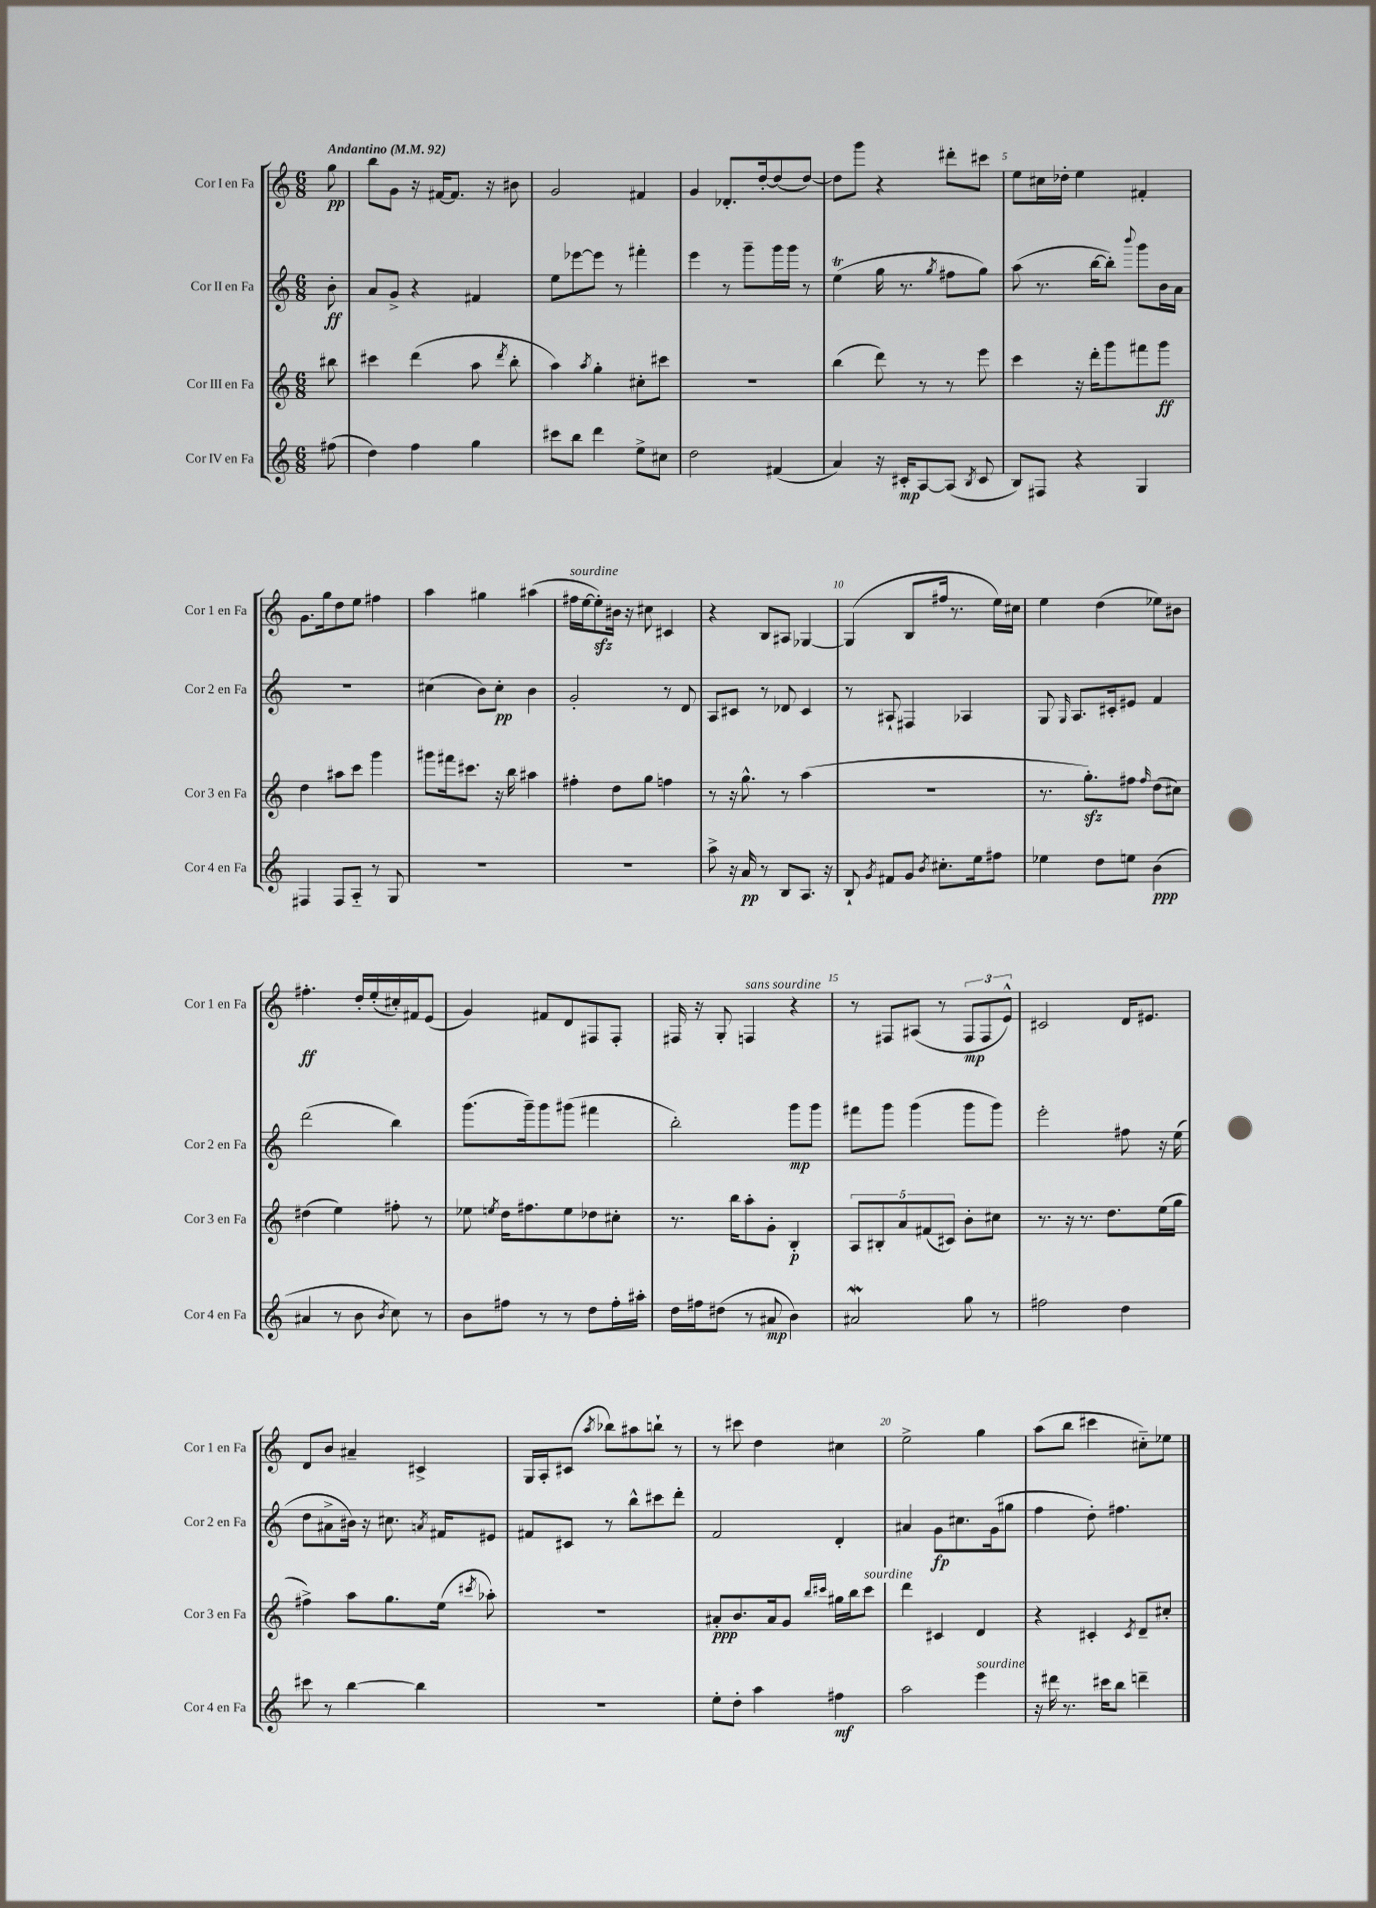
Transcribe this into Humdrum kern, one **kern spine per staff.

**kern	**dynam	**kern	**dynam	**kern	**dynam	**kern	**dynam
*part4	*part4	*part3	*part3	*part2	*part2	*part1	*part1
*staff4	*staff4	*staff3	*staff3	*staff2	*staff2	*staff1	*staff1
*I"Cor IV en Fa	*	*I"Cor III en Fa	*	*I"Cor II en Fa	*	*I"Cor I en Fa	*
*I'Cor 4 en Fa	*	*I'Cor 3 en Fa	*	*I'Cor 2 en Fa	*	*I'Cor 1 en Fa	*
*clefG2	*	*clefG2	*	*clefG2	*	*clefG2	*
*k[]	*	*k[]	*	*k[]	*	*k[]	*
*M6/8	*	*M6/8	*	*M6/8	*	*M6/8	*
*MM92	*	*MM92	*	*MM92	*	*MM92	*
=	=	=	=	=	=	=	=
!	!	!	!	!	!	!LO:TX:a:B:t=Andantino	!
(8ff#X\	.	8bb#X\	.	8b'\	ff	8gg\	pp
=1	=1	=1	=1	=1	=1	=1	=1
4dd\)	.	4ccc#X\	.	8a/L	.	8bb\L	.
.	.	.	.	8g^/J	.	8g\J	.
4ff\	.	(4ddd\	.	4r	.	16r	.
.	.	.	.	.	.	[16f#X/KL	.
.	.	.	.	.	.	8.f#/J]	.
4gg\	.	8aa\	.	4f#X/	.	.	.
.	.	.	.	.	.	16r	.
.	.	8qddd/	.	.	.	.	.
.	.	8bb'\	.	.	.	8b#X\	.
=2	=2	=2	=2	=2	=2	=2	=2
8ccc#X\L	.	4aa\)	.	8ee\L	.	2g/	.
8bb\J	.	.	.	[8eee-X\	.	.	.
.	.	8qaa/	.	.	.	.	.
4ddd\	.	4gg'\	.	8eee-\J]	.	.	.
.	.	.	.	8r	.	.	.
8ee^\L	.	8cc#X'\L	.	4fff#X'\	.	4f#X/	.
8cc#X\J	.	8ccc#X\J	.	.	.	.	.
=3	=3	=3	=3	=3	=3	=3	=3
2dd\	.	2.r	.	4eee\	.	4g/	.
.	.	.	.	8r	.	8.d-X'/L	.
.	.	.	.	8ggg~\L	.	.	.
.	.	.	.	.	.	[16dd'/k	.
(4f#X/	.	.	.	16ggg\L	.	(8dd/]	.
.	.	.	.	16ggg\JJ	.	.	.
.	.	.	.	8r	.	[8dd/J)	.
=4	=4	=4	=4	=4	=4	=4	=4
4a/)	.	(4bb\	.	(4eet\	.	8dd\L]	.
.	.	.	.	.	.	8ggg\J	.
16r	.	8ddd\)	.	16gg\	.	4r	.
16c#X'/KL	mp	.	.	8.r	.	.	.
[8A/	.	8r	.	.	.	.	.
.	.	.	.	8qgg/	.	.	.
(8A/J]	.	8r	.	8ff#X\L	.	8ddd#X'\L	.
8qB/	.	.	.	.	.	.	.
8c#/	.	8eee\	.	8gg\J)	.	8ccc#X\J	.
=5	=5	=5	=5	=5	=5	=5	=5
8B/L)	.	4ccc\	.	(8aa\	.	8ee\L	.
8F#X/J	.	.	.	8.r	.	16cc#X\L	.
.	.	.	.	.	.	16dd-X'\JJ	.
4r	.	16r	.	.	.	4ee\	.
.	.	16ddd'\KL	.	[16bb\KL	.	.	.
.	.	8ggg\	.	8bb'\J])	.	.	.
.	.	.	.	8qqbbb/	.	.	.
4G/	.	8fff#X\	.	8ggg\L	.	4f#X'/	.
.	.	8ggg\J	ff	16b\L	.	.	.
.	.	.	.	16a\JJ	.	.	.
!!LO:LB:g=z
=6	=6	=6	=6	=6	=6	=6	=6
4F#X/	.	4dd\	.	2.r	.	8.g\L	.
.	.	.	.	.	.	16gg\k	.
8F#/L	.	8aa#X\L	.	.	.	8dd\	.
8A/J	.	8ccc\J	.	.	.	8ee\J	.
8r	.	4ggg\	.	.	.	4ff#X\	.
8G/	.	.	.	.	.	.	.
=7	=7	=7	=7	=7	=7	=7	=7
2.r	.	8ggg#X\L	.	(4cc#X\	.	4aa\	.
.	.	16fff#X\k	.	.	.	.	.
.	.	8.ccc#X\J	.	.	.	.	.
.	.	.	.	8b\L)	.	4gg#X\	.
.	.	16r	.	8cc#'\J	pp	.	.
.	.	16bb\	.	.	.	.	.
.	.	4aa#X\	.	4b\	.	(4aa#X\	.
=8	=8	=8	=8	=8	=8	=8	=8
!	!	!	!	!	!	!LO:TX:a:i:t=sourdine	!
2.r	.	4ff#X'\	.	2g'/	.	16ff#X\LL	.
.	.	.	.	.	.	[16ee\J	.
.	.	.	.	.	.	8eezz'\])	.
.	.	8dd\L	.	.	.	16b#X\Jk	.
.	.	.	.	.	.	16r	.
.	.	8gg\J	.	.	.	8cc#X\	.
.	.	4ffn\	.	8r	.	4c#X/	.
.	.	.	.	8d/	.	.	.
=9	=9	=9	=9	=9	=9	=9	=9
8aa^\	.	8r	.	8A/L	.	4r	.
16r	.	16r	.	8c#X/J	.	.	.
16a/	pp	8.gg^^\	.	.	.	.	.
8r	.	.	.	8r	.	8B/L	.
8B/L	.	8r	.	8d-X/	.	8A#X/J	.
8.A/J	.	(4aa\	.	4c#/	.	[4G-X/	.
16r	.	.	.	.	.	.	.
=10	=10	=10	=10	=10	=10	=10	=10
8B`/	.	2.r	.	8r	.	(4G-/]	.
8qg/	.	.	.	.	.	.	.
8f#X/L	.	.	.	8A#X`/	.	.	.
8g/J	.	.	.	4F#X/	.	8B/L	.
8qb/	.	.	.	.	.	.	.
8.cc#X'\L	.	.	.	.	.	16ff#X/Jk	.
.	.	.	.	.	.	8.r	.
.	.	.	.	4A-X/	.	.	.
16ee\k	.	.	.	.	.	.	.
8ff#X\J	.	.	.	.	.	16ee\LL)	.
.	.	.	.	.	.	16cc#X\JJ	.
=11	=11	=11	=11	=11	=11	=11	=11
4ee-X\	.	8.r	.	8G/	.	4ee\	.
.	.	.	.	16qqG/	.	.	.
.	.	.	.	8.A/L	.	.	.
.	.	8.ggzz'\L)	.	.	.	.	.
8dd\L	.	.	.	.	.	(4dd\	.
.	.	.	.	16c#X'/k	.	.	.
8een\J	.	8ff#X\J	.	8e#X/J	.	.	.
.	.	16qqff#/	.	.	.	.	.
(4b\	ppp	(8dd\L	.	4f/	.	8ee-X\L)	.
.	.	8cc#X\J)	.	.	.	8b#X\J	.
!!LO:LB:g=z
=12	=12	=12	=12	=12	=12	=12	=12
4a#X/	.	(4dd#X\	.	(2ddd\	.	4.ff#X'\	ff
8r	.	4ee\)	.	.	.	.	.
8b\	.	.	.	.	.	16dd'/LL	.
.	.	.	.	.	.	(16ee'/	.
8qb/	.	.	.	.	.	.	.
8cc\)	.	8ff#X'\	.	4bb\)	.	16cc#X'/)	.
.	.	.	.	.	.	16f#X/J	.
8r	.	8r	.	.	.	(8e/J	.
=13	=13	=13	=13	=13	=13	=13	=13
8b\L	.	8ee-X\	.	(8.ggg\L	.	4g/)	.
.	.	8qeen/	.	.	.	.	.
8ff#X\J	.	16dd\KL	.	.	.	.	.
.	.	8.ff#X\	.	16ggg~\k)	.	.	.
8r	.	.	.	8ggg\	.	8f#X/L	.
8r	.	8ee\	.	(8ggg#X\J	.	8d/	.
8dd\L	.	8dd-X\	.	4fff#X\	.	8F#X/	.
16ff#'\L	.	8cc#X'\J	.	.	.	8F#'/J	.
16aa#X'\JJ	.	.	.	.	.	.	.
=14	=14	=14	=14	=14	=14	=14	=14
16dd\LL	.	8.r	.	2bb'\)	.	16F#X/	.
16ff#X\J	.	.	.	.	.	16r	.
(8dd#X\J	.	.	.	.	.	8G'/	.
.	.	16bb\KL	.	.	.	.	.
!	!	!	!	!	!	!LO:TX:a:i:t=sans sourdine	!
8r	.	8aa'\	.	.	.	4Fn/	.
8a#X/	mp	8g'\J	.	.	.	.	.
4b\)	.	4B'/	p	8ggg\L	mp	4r	.
.	.	.	.	8ggg\J	.	.	.
=15	=15	=15	=15	=15	=15	=15	=15
2a#XW/	.	10A/L	.	8fff#X\L	.	8r	.
.	.	10B#X'/	.	.	.	.	.
.	.	.	.	8ggg\J	.	8F#X/L	.
.	.	10a/	.	.	.	.	.
.	.	.	.	(4ggg\	.	(8A#X/J	.
.	.	(10f#X/	.	.	.	.	.
.	.	.	.	.	.	8r	.
.	.	10c#X/J)	.	.	.	.	.
8gg\	.	8b'\L	.	8ggg\L	.	12F#/L	mp
.	.	.	.	.	.	12F#/	.
8r	.	8cc#X\J	.	8ggg\J)	.	.	.
.	.	.	.	.	.	12e^^/J)	.
=16	=16	=16	=16	=16	=16	=16	=16
2ff#X\	.	8.r	.	2eee'\	.	2c#X/	.
.	.	16r	.	.	.	.	.
.	.	8.r	.	.	.	.	.
.	.	8.dd\L	.	.	.	.	.
4dd\	.	.	.	8ff#X\	.	16d/KL	.
.	.	.	.	.	.	8.e#X/J	.
.	.	(16ee\L	.	16r	.	.	.
.	.	16gg\JJ	.	(16ee\	.	.	.
!!LO:LB:g=z
=17	=17	=17	=17	=17	=17	=17	=17
8ccc#X\	.	4ff#X^\)	.	8dd\L	.	8d/L	.
8r	.	.	.	8a#X^\	.	8b/J	.
[4bb\	.	8aa\L	.	16b#X\Jk)	.	4a#X~/	.
.	.	.	.	16r	.	.	.
.	.	8.gg\	.	8.cc#X\	.	.	.
4bb\]	.	.	.	.	.	4c#X^/	.
.	.	.	.	8qan/	.	.	.
.	.	(16ee\Jk	.	16f#X/KL	.	.	.
.	.	8qccc#X/	.	.	.	.	.
.	.	8aa-X'\)	.	8e#X/J	.	.	.
=18	=18	=18	=18	=18	=18	=18	=18
2.r	.	2.r	.	8f#X/L	.	16G/LL	.
.	.	.	.	.	.	16A'/J	.
.	.	.	.	8c#X/J	.	(8c#X/J	.
.	.	.	.	.	.	8qaa/	.
.	.	.	.	8r	.	8bb-X\L)	.
.	.	.	.	8bb^^\L	.	8aa#X\	.
.	.	.	.	8ccc#X\	.	8bbn`\J	.
.	.	.	.	8ddd'\J	.	8r	.
=19	=19	=19	=19	=19	=19	=19	=19
8ee'\L	.	8a#X'/L	ppp	2f/	.	8r	.
8dd'\J	.	8.b/	.	.	.	8ccc#X\	.
4aa\	.	.	.	.	.	4dd\	.
.	.	16a#/k	.	.	.	.	.
.	.	8g/J	.	.	.	.	.
.	.	16qqbb/LL	.	.	.	.	.
.	.	16qqccc#X/JJ	.	.	.	.	.
4ff#X\	mf	16gg#X\LL	.	4d'/	.	4cc#X\	.
.	.	16bb\J	.	.	.	.	.
!	!	!LO:TX:a:i:t=sourdine	!	!	!	!	!
.	.	8ccc#\J	.	.	.	.	.
=20	=20	=20	=20	=20	=20	=20	=20
2aa\	.	4ddd\	.	4a#X/	.	2ee^\	.
.	.	4c#X/	.	8g\L	fp	.	.
.	.	.	.	8.cc#X\	.	.	.
!LO:TX:a:i:t=sourdine	!	!	!	!	!	!	!
4eee\	.	4d/	.	.	.	4gg\	.
.	.	.	.	(16g\k	.	.	.
.	.	.	.	8gg#X\J	.	.	.
=21	=21	=21	=21	=21	=21	=21	=21
16r	.	4r	.	4ff\	.	(8aa\L	.
16ddd#X\	.	.	.	.	.	.	.
8.r	.	.	.	.	.	8bb\J	.
.	.	4c#X'/	.	8dd'\)	.	4ccc#X\	.
16ccc#X\KL	.	.	.	.	.	.	.
8bb\J	.	.	.	4.ff#X\	.	.	.
.	.	8qc#/	.	.	.	.	.
4dddn~\	.	8d~/L	.	.	.	8cc#X\L)	.
.	.	8cc#X'/J	.	.	.	8ee-X\J	.
==	==	==	==	==	==	==	==
*-	*-	*-	*-	*-	*-	*-	*-
